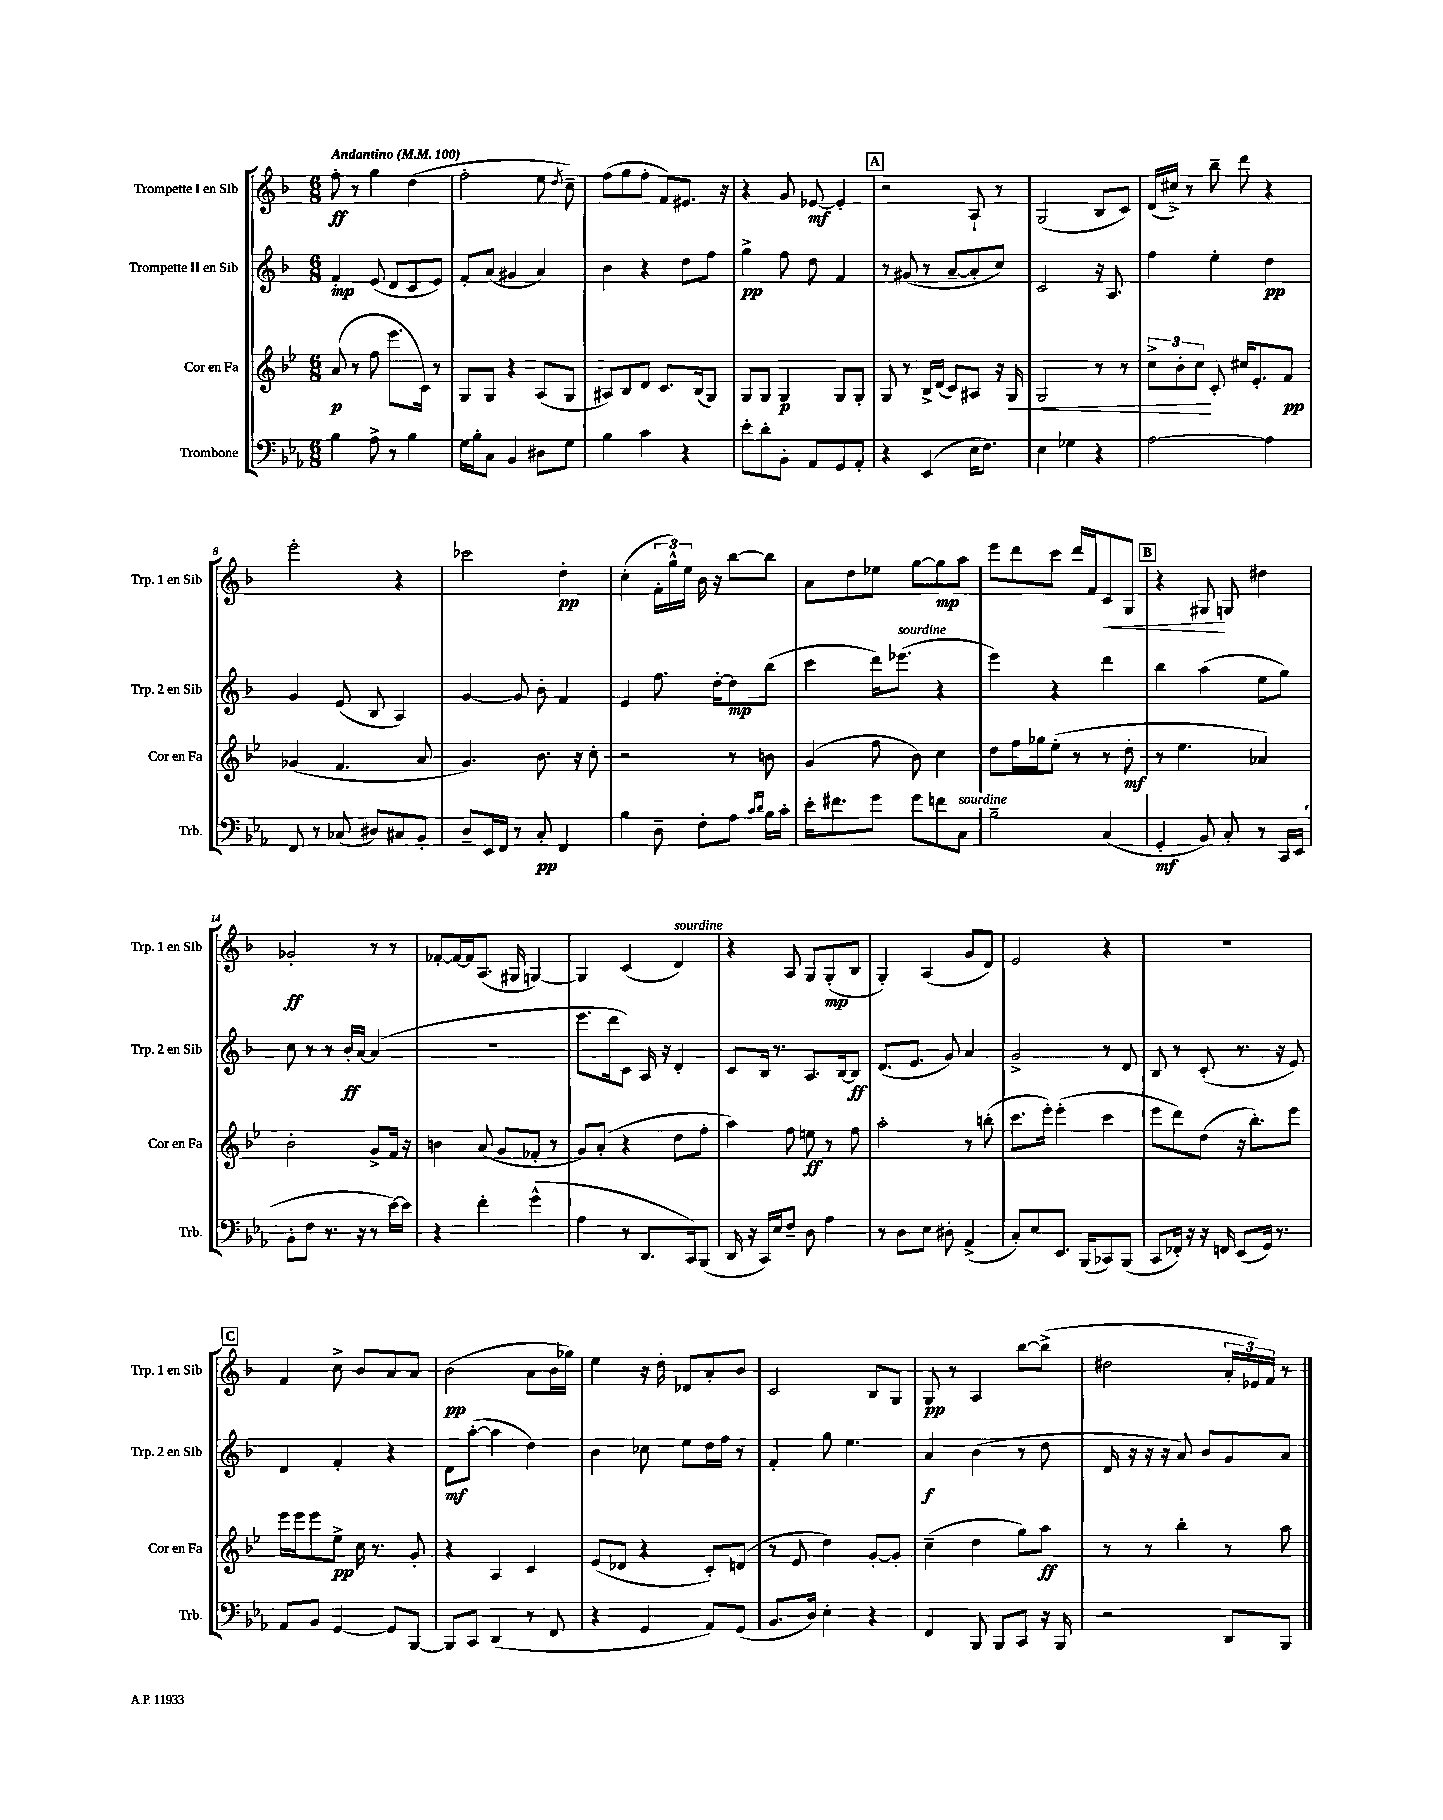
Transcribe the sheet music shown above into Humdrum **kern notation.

**kern	**dynam	**kern	**dynam	**kern	**dynam	**kern	**dynam
*part4	*part4	*part3	*part3	*part2	*part2	*part1	*part1
*staff4	*staff4	*staff3	*staff3	*staff2	*staff2	*staff1	*staff1
*I"Trombone	*	*I"Cor en Fa	*	*I"Trompette II en Sib	*	*I"Trompette I en Sib	*
*I'Trb.	*	*I'Cor en Fa	*	*I'Trp. 2 en Sib	*	*I'Trp. 1 en Sib	*
*clefF4	*	*clefG2	*	*clefG2	*	*clefG2	*
*k[b-e-a-]	*	*k[b-e-]	*	*k[b-]	*	*k[b-]	*
*M6/8	*	*M6/8	*	*M6/8	*	*M6/8	*
*MM100	*	*MM100	*	*MM100	*	*MM100	*
=1	=1	=1	=1	=1	=1	=1	=1
!	!	!	!	!	!	!LO:TX:a:B:t=Andantino	!
4B-\	.	(8a/	p	4f'/	mp	8ff'\	ff
.	.	8r	.	.	.	8r	.
8A-^\	.	8ff\	.	(8e/	.	4gg\	.
8r	.	8.eee-\L	.	8d/L	.	.	.
4B-\	.	.	.	8c/	.	(4dd\	.
.	.	16c\Jk)	.	.	.	.	.
.	.	8r	.	8e/J)	.	.	.
=2	=2	=2	=2	=2	=2	=2	=2
16G\LL	.	8G/L	.	8f'/L	.	2ff'\	.
16B-'\J	.	.	.	.	.	.	.
8C\J	.	8G/J	.	(8a/J	.	.	.
4BB-/	.	4r	.	4g#X/	.	.	.
8D#X\L	.	(8A/L	.	4a/)	.	8ee\	.
.	.	.	.	.	.	8qdd/	.
8G\J	.	8G/J	.	.	.	8cc~\)	.
=3	=3	=3	=3	=3	=3	=3	=3
4B-\	.	8A#X/L)	.	4b-\	.	(8ff\L	.
.	.	8B-/	.	.	.	8gg\	.
4c\	.	8d/J	.	4r	.	8ff'\J	.
.	.	8.c/L	.	.	.	8f/L)	.
4r	.	.	.	8dd\L	.	8.e#X/J	.
.	.	(16B-/k	.	.	.	.	.
.	.	8G/J)	.	8ff\J	.	.	.
.	.	.	.	.	.	16r	.
=4	=4	=4	=4	=4	=4	=4	=4
8e-'\L	.	8G/L	.	4gg^\	pp	4r	.
8d'\	.	8G/J	.	.	.	.	.
8BB-'\J	.	4G/	p	8ff\	.	8g/	.
8AA-/L	.	.	.	8dd\	.	[8e-X/	mf
8GG/	.	8G/L	.	4f/	.	4e-'/]	.
8AA-'/J	.	8G'/J	.	.	.	.	.
!!LO:REH:place=s1:t=A
=5	=5	=5	=5	=5	=5	=5	=5
4r	.	8G/	.	8r	.	2r	.
.	.	8r	.	(8g#X/	.	.	.
(4EE-/	.	16B-^/LL	.	8r	.	.	.
.	.	(16d/JJ	.	.	.	.	.
.	.	8c/L)	.	[8a~/L	.	.	.
16E-\KL	.	8A#X/J	.	8a'/]	.	8A`/	.
8.F\J)	.	.	.	.	.	.	.
.	.	16r	.	8cc/J)	.	8r	.
!	!	!	!LO:HP:b	!	!	!	!
.	.	16G/	<	.	.	.	.
=6	=6	=6	=6	=6	=6	=6	=6
4E-\	.	2G/	.	2c/	.	(2G/	.
4G-X\	.	.	.	.	.	.	.
4r	.	8r	.	16r	.	8B-/L	.
.	.	.	.	8.A/	.	.	.
.	.	8r	.	.	.	8c/J)	.
=7	=7	=7	=7	=7	=7	=7	=7
[2A-\	.	12cc^\L	.	4ff\	.	(16d/LL	.
.	.	.	.	.	.	16cc#X^/JJ)	.
.	.	12b-'\	.	.	.	.	.
.	.	.	.	.	.	8r	.
.	.	12cc\J	.	.	.	.	.
.	.	8c'/	[	4ee'\	.	8bb-~\	.
.	.	16cc#X/KL	.	.	.	8ddd\	.
.	.	8.e-'/	.	.	.	.	.
4A-\]	.	.	.	4dd\	pp	4r	.
.	.	8f/J	pp	.	.	.	.
!!LO:LB:g=z
=8	=8	=8	=8	=8	=8	=8	=8
8FF/	.	(4g-X/	.	4g/	.	2eee'\	.
8r	.	.	.	.	.	.	.
(8C-X/	.	4.f/	.	(8e/	.	.	.
8D#X/L)	.	.	.	8B-/	.	.	.
8C#X/	.	.	.	4A/)	.	4r	.
8BB-'/J	.	8a/	.	.	.	.	.
=9	=9	=9	=9	=9	=9	=9	=9
8D~/L	.	4.g/)	.	[4g/	.	2ccc-X\	.
16EE-/L	.	.	.	.	.	.	.
16FF/JJ	.	.	.	.	.	.	.
8r	.	.	.	8g/]	.	.	.
8C'/	pp	8.b-\	.	8b-'\	.	.	.
4FF/	.	.	.	4f/	.	4dd'\	pp
.	.	16r	.	.	.	.	.
.	.	8cc'\	.	.	.	.	.
=10	=10	=10	=10	=10	=10	=10	=10
4B-\	.	2r	.	4e/	.	(4cc'\	.
8D~\	.	.	.	8.ff\	.	24f'\LL	.
.	.	.	.	.	.	24gg^^\)	.
.	.	.	.	.	.	24ee\JJ	.
8F'\L	.	.	.	.	.	16b-\	.
.	.	.	.	[16dd'\KL	.	16r	.
8A-\J	.	8r	.	8dd\]	mp	[8bb-\L	.
16qqc/LL	.	.	.	.	.	.	.
16qqd/JJ	.	.	.	.	.	.	.
16B-\LL	.	8bn\	.	(8bb-\J	.	8bb-\J]	.
16c'\JJ	.	.	.	.	.	.	.
=11	=11	=11	=11	=11	=11	=11	=11
16e-'\KL	.	(4g/	.	4ccc\	.	8a\L	.
8.f#X\	.	.	.	.	.	.	.
.	.	.	.	.	.	8dd\	.
8g\J	.	8ff\	.	16ddd\KL)	.	8ee-X\J	.
!	!	!	!	!LO:TX:a:i:t=sourdine	!	!	!
.	.	.	.	(8.eee-X\J	.	.	.
8g\L	.	8b-\)	.	.	.	[8gg\L	.
8fn\	.	4cc\	.	4r	.	8gg\]	mp
!LO:TX:a:i:t=sourdine	!	!	!	!	!	!	!
8C\J	.	.	.	.	.	8aa\J	.
=12	=12	=12	=12	=12	=12	=12	=12
2B-~\	.	8dd\L	.	4eee\)	.	8eee\L	.
.	.	16ff\L	.	.	.	8ddd\	.
.	.	16gg-X\J	.	.	.	.	.
.	.	(8ee-'\J	.	4r	.	8ccc\J	.
.	.	8r	.	.	.	16ddd/LL	.
.	.	.	.	.	.	16f/J	.
!	!	!	!	!	!	!	!LO:HP:b
(4C/	.	8r	.	4ddd\	.	8c/	<
.	.	8dd'\	mf	.	.	8G/J	.
!!LO:REH:place=s1:t=B
=13	=13	=13	=13	=13	=13	=13	=13
4GG'/	mf	8r	.	4bb-\	.	4r	.
.	.	4.ee-\	.	.	.	.	.
8BB-/)	.	.	.	(4aa\	.	8G#X/	.
8C'/	.	.	.	.	.	8Gn/	[
8r	.	4a-X/)	.	8ee\L	.	4dd#X\	.
16CC/LL	.	.	.	8gg\J)	.	.	.
(16EE-/JJ	.	.	.	.	.	.	.
!!LO:LB:g=z
=14	=14	=14	=14	=14	=14	=14	=14
8BB-'\L	.	2b-'\	.	8cc\	.	2g-X'/	ff
8F\J	.	.	.	8r	.	.	.
8.r	.	.	.	8r	.	.	.
.	.	.	.	16b-'/LL	ff	.	.
16r	.	.	.	[16a/JJ	.	.	.
8r	.	8g^/L	.	(4a/]	.	8r	.
[16e-\LL)	.	16f/Jk	.	.	.	8r	.
16e-\JJ]	.	16r	.	.	.	.	.
=15	=15	=15	=15	=15	=15	=15	=15
4r	.	4bn\	.	2.r	.	[8f-X'/L	.
.	.	.	.	.	.	16f-/L_	.
.	.	.	.	.	.	16f-/J]	.
4f'\	.	(8a/	.	.	.	(8.A/J	.
.	.	8g/L	.	.	.	.	.
.	.	.	.	.	.	16G#X/	.
(4g^^\	.	8f-X'/J	.	.	.	[4Gn/)	.
.	.	8r	.	.	.	.	.
=16	=16	=16	=16	=16	=16	=16	=16
4A-\	.	8g/L)	.	8.eee\L	.	4G/]	.
.	.	(8a'/J	.	.	.	.	.
.	.	.	.	16ddd\k	.	.	.
8r	.	4r	.	8c\J)	.	(4c/	.
8.DD/L	.	.	.	16A/	.	.	.
.	.	.	.	16r	.	.	.
!	!	!	!	!	!	!LO:TX:a:i:t=sourdine	!
.	.	8dd\L	.	4d'/	.	4d/)	.
16CC/k)	.	.	.	.	.	.	.
(8BBB-/J	.	8ff'\J	.	.	.	.	.
=17	=17	=17	=17	=17	=17	=17	=17
16DD/	.	4aa\)	.	8c/L	.	4r	.
16r	.	.	.	.	.	.	.
16CC/LL)	.	.	.	16B-/Jk	.	.	.
16E-/J	.	.	.	8.r	.	.	.
8F~/J	.	8ff\	.	.	.	8A/	.
8D\	.	8een\	ff	8.A/L	.	8G/L	.
4A-\	.	8r	.	.	.	(8G'/	mp
.	.	.	.	[16B-/k	.	.	.
.	.	8ff\	.	8B-/J]	ff	8B-/J	.
=18	=18	=18	=18	=18	=18	=18	=18
8r	.	2aa'\	.	(8.d/L	.	4G'/)	.
8D\L	.	.	.	.	.	.	.
.	.	.	.	8.e/J	.	.	.
8E-\J	.	.	.	.	.	(4A/	.
8D#X'\	.	.	.	8g/)	.	.	.
(4AA-^/	.	8r	.	4a/	.	8g/L	.
.	.	(8bbn'\	.	.	.	8d/J)	.
=19	=19	=19	=19	=19	=19	=19	=19
8C'/L)	.	8.ccc\L	.	2g^/	.	2e/	.
8E-/	.	.	.	.	.	.	.
.	.	16eee-'\Jk)	.	.	.	.	.
8.EE-/J	.	(4eee-'\	.	.	.	.	.
(16BBB-/KL	.	.	.	.	.	.	.
8CC-X/)	.	4ccc\	.	8r	.	4r	.
(8BBB-/J	.	.	.	8d/	.	.	.
=20	=20	=20	=20	=20	=20	=20	=20
8CC/L	.	8eee-\L	.	8B-/	.	2.r	.
16FF-X'/Jk)	.	8ddd\)	.	8r	.	.	.
16r	.	.	.	.	.	.	.
16r	.	(8dd\J	.	(8c'/	.	.	.
16FFn/	.	.	.	.	.	.	.
(8EE-/L	.	16r	.	8.r	.	.	.
.	.	8.bb-'\L)	.	.	.	.	.
16GG/Jk)	.	.	.	.	.	.	.
8.r	.	.	.	16r	.	.	.
.	.	8eee-\J	.	8e/)	.	.	.
!!LO:LB:g=z
!!LO:REH:place=s1:t=C
=21	=21	=21	=21	=21	=21	=21	=21
8AA-/L	.	16eee-\LL	.	4d/	.	4f/	.
.	.	16eee-\J	.	.	.	.	.
8BB-/J	.	8eee-\	.	.	.	.	.
[4GG/	.	8ee-^\J	pp	4f'/	.	8cc^\	.
.	.	16cc\	.	.	.	8b-/L	.
.	.	8.r	.	.	.	.	.
8GG/L]	.	.	.	4r	.	8a/	.
[8BBB-/J	.	8g'/	.	.	.	8a/J	.
=22	=22	=22	=22	=22	=22	=22	=22
8BBB-/L]	.	4r	.	8d\L	mf	(2b-\	pp
8CC/J	.	.	.	([8aa'\J	.	.	.
(4DD/	.	4A/	.	4aa\]	.	.	.
8r	.	4c/	.	4dd\)	.	8a\L	.
8FF/	.	.	.	.	.	16b-\L	.
.	.	.	.	.	.	16gg-X\JJ)	.
=23	=23	=23	=23	=23	=23	=23	=23
4r	.	(8e-/L	.	4b-\	.	4ee\	.
.	.	8d-X/J	.	.	.	.	.
4GG/	.	4r	.	8cc-X\	.	16r	.
.	.	.	.	.	.	16dd'\	.
.	.	.	.	8ee\L	.	8d-X/L	.
8AA-/L)	.	8c'/L)	.	16dd\L	.	8a'/	.
.	.	.	.	16ff\JJ	.	.	.
(8GG/J	.	(8dn/J	.	8r	.	8b-/J	.
=24	=24	=24	=24	=24	=24	=24	=24
8.BB-/L	.	8r	.	4f'/	.	2c/	.
.	.	8e-/	.	.	.	.	.
16D/Jk)	.	.	.	.	.	.	.
4E-'\	.	4dd\)	.	8gg\	.	.	.
.	.	.	.	4.ee\	.	.	.
4r	.	[8g'/L	.	.	.	8B-/L	.
.	.	8g'/J]	.	.	.	8G/J	.
=25	=25	=25	=25	=25	=25	=25	=25
4FF/	.	(4cc~\	.	4a/	f	8G/	pp
.	.	.	.	.	.	8r	.
8BBB-/	.	4dd\	.	(4b-\	.	4A/	.
8BBB-/L	.	.	.	.	.	.	.
8CC/J	.	8gg\L)	.	8r	.	[8bb-\L	.
16r	.	8aa\J	ff	8dd\	.	(8bb-^\J]	.
16BBB-/	.	.	.	.	.	.	.
=26	=26	=26	=26	=26	=26	=26	=26
2r	.	8r	.	16d/	.	2dd#X\	.
.	.	.	.	16r	.	.	.
.	.	8r	.	16r	.	.	.
.	.	.	.	16r	.	.	.
.	.	4bb-'\	.	8a/)	.	.	.
.	.	.	.	8b-/L	.	.	.
8DD/L	.	8r	.	8g/	.	24a'/LL	.
.	.	.	.	.	.	24e-X/)	.
.	.	.	.	.	.	24f/JJ	.
8BBB-/J	.	8aa\	.	8a/J	.	8r	.
==	==	==	==	==	==	==	==
*-	*-	*-	*-	*-	*-	*-	*-
